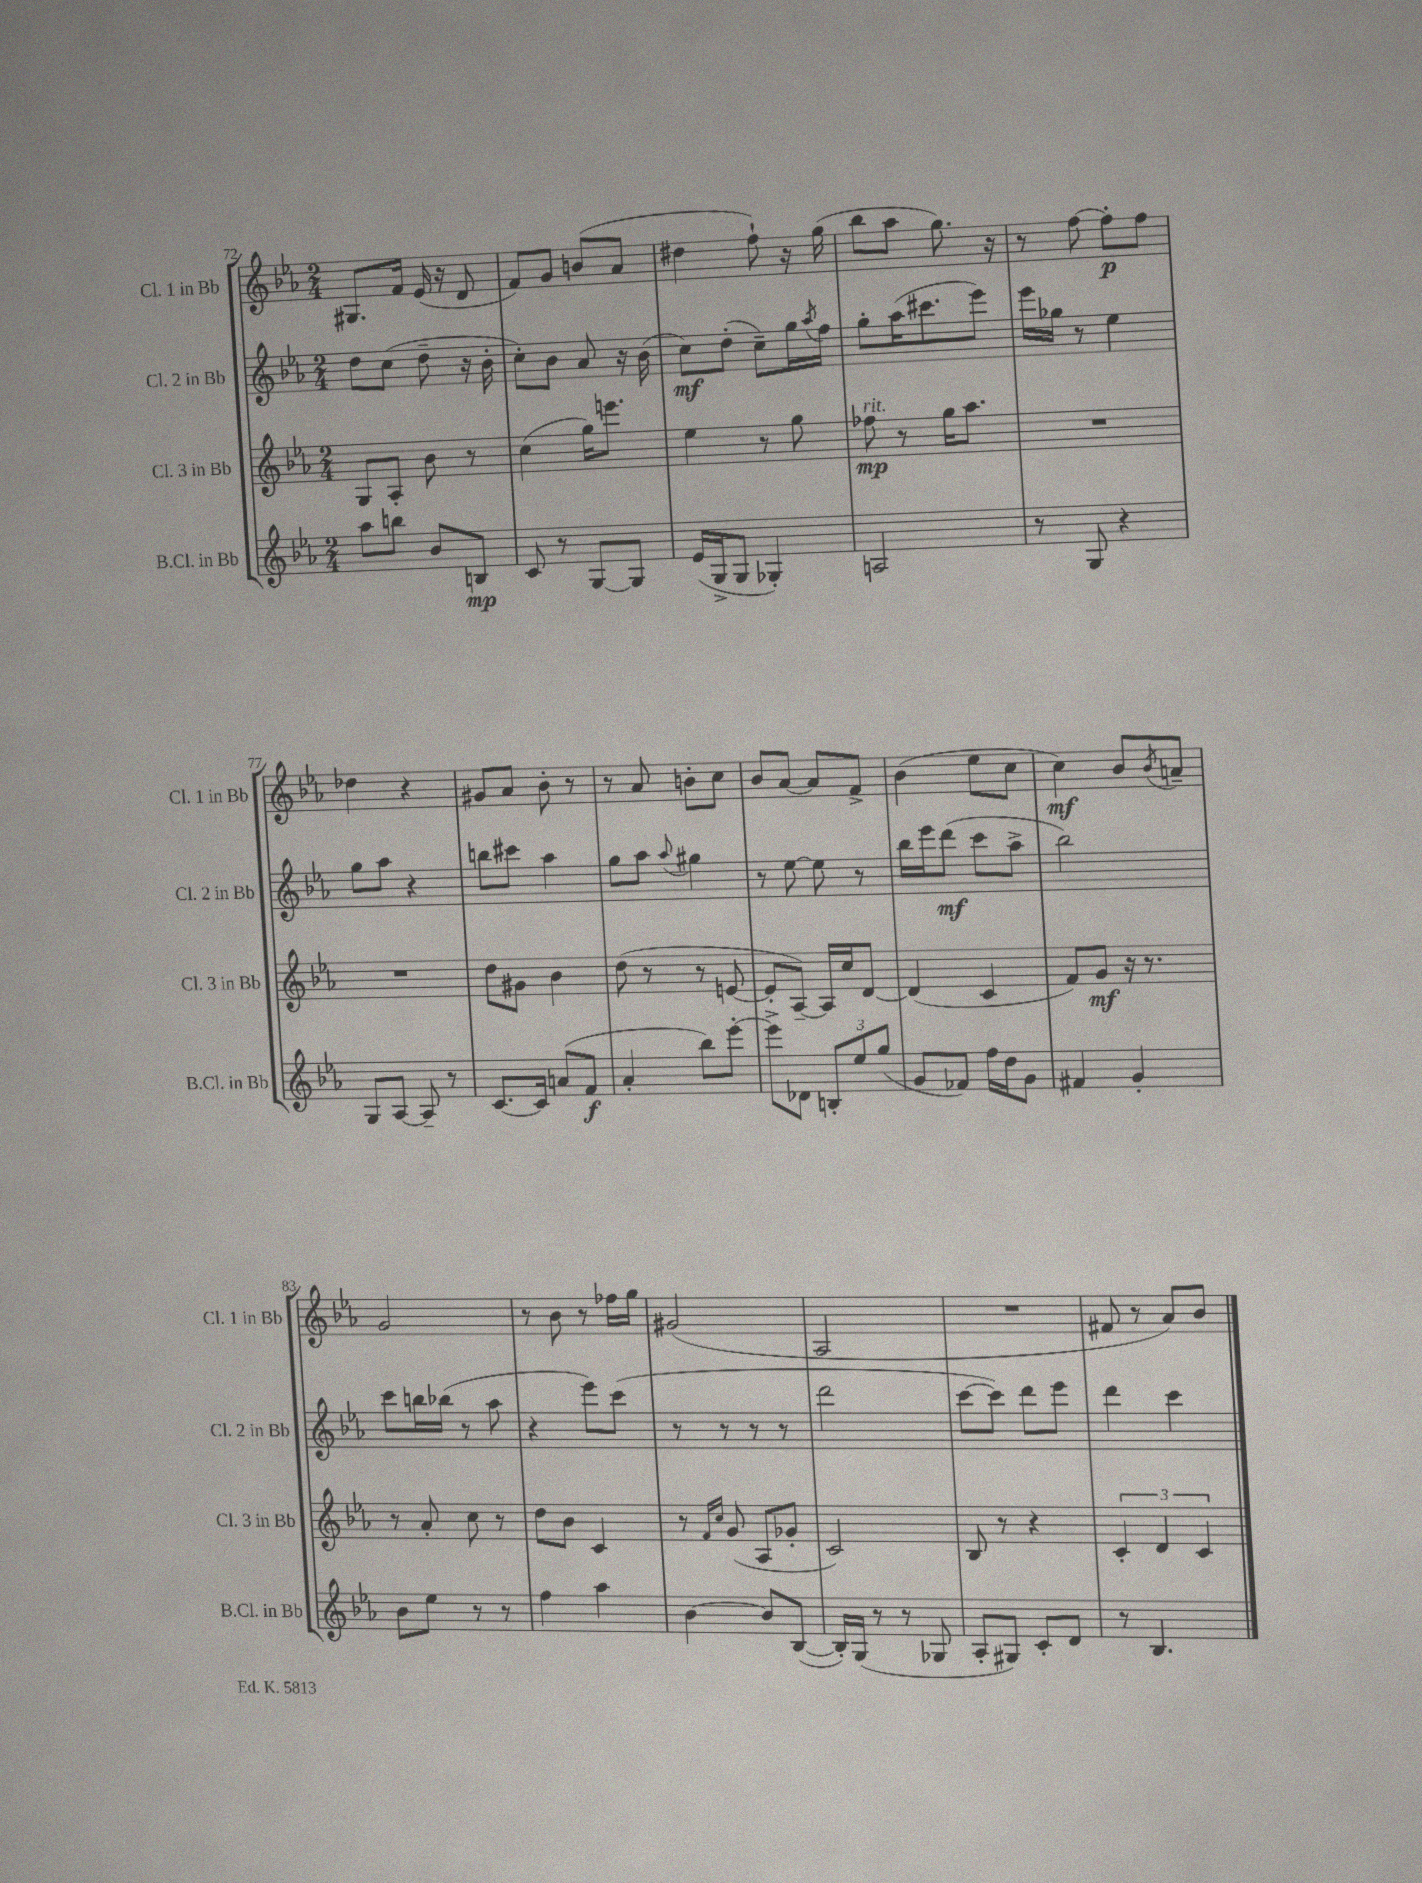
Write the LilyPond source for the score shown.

<<
\new StaffGroup <<
\new Staff = "s0" \with { instrumentName = "Cl. 1 in Bb" shortInstrumentName = "Cl. 1 in Bb" } {
    \clef treble \key ees \major \numericTimeSignature \time 2/4
    gis8. f'16 ees'16( r16 d'8 |
    f'8) g'8 b'8( aes'8 |
    dis''4 f''8-!) r16 g''16( |
    bes''8 aes''8 g''8.) r16 |
    r8 f''8~ f''8-.\p f''8 |
    des''4 r4 |
    gis'8 aes'8 bes'8-. r8 |
    r8 aes'8 b'8-. c''8 |
    bes'8 aes'8~ aes'8 f'8-> |
    bes'4( ees''8 c''8 |
    c''4\mf) bes'8 \acciaccatura { bes'8 } a'8-- |
    g'2 |
    r8 bes'8 r8 fes''16 g''16 |
    gis'2( |
    aes2 |
    R2 |
    fis'8 r8 aes'8) bes'8 \bar "|." |
}
\new Staff = "s1" \with { instrumentName = "Cl. 2 in Bb" shortInstrumentName = "Cl. 2 in Bb" } {
    \clef treble \key ees \major \numericTimeSignature \time 2/4
    d''8 c''8( d''8-- r16 bes'16-. |
    c''8-.) bes'8 aes'8 r16 bes'16( |
    c''8\mf) d''8-.( c''8--) g''16 \acciaccatura { aes''8 } f''16 |
    g''8-. aes''16( cis'''8. ees'''8) |
    ees'''16 ges''16 r8 ees''4 |
    g''8 aes''8 r4 |
    b''8 cis'''8 aes''4 |
    g''8 aes''8 \appoggiatura { aes''8 } gis''4 |
    r8 ees''8~ ees''8 r8 |
    bes''16 ees'''16 d'''8\mf( c'''8 aes''8-> |
    bes''2) |
    c'''8 b''16 bes''16( r8 aes''8 |
    r4 ees'''8) c'''8( |
    r8 r8 r8 r8 |
    d'''2 |
    c'''8~ c'''8) d'''8 ees'''8 |
    d'''4 c'''4 \bar "|." |
}
\new Staff = "s2" \with { instrumentName = "Cl. 3 in Bb" shortInstrumentName = "Cl. 3 in Bb" } {
    \clef treble \key ees \major \numericTimeSignature \time 2/4
    g8 aes8-. bes'8 r8 |
    c''4( g''16) e'''8. |
    ees''4 r8 g''8 |
    fes''8\mp^\markup { \italic "rit." } r8 g''16 aes''8. |
    R2 |
    R2 |
    d''8 gis'8 bes'4 |
    d''8( r8 r8 e'8~ |
    e'8-. aes8~--) aes16 c''16 d'8~ |
    d'4( c'4 |
    f'8) g'8\mf r16 r8. |
    r8 aes'8-. c''8 r8 |
    d''8 bes'8 c'4 |
    r8 \grace { f'16 c''16 } g'8( aes8 ges'8-. |
    c'2) |
    bes8 r8 r4 |
    \tuplet 3/2 { c'4-. d'4 c'4 } \bar "|." |
}
\new Staff = "s3" \with { instrumentName = "B.Cl. in Bb" shortInstrumentName = "B.Cl. in Bb" } {
    \clef treble \key ees \major \numericTimeSignature \time 2/4
    aes''8 b''8 bes'8 b8\mp |
    c'8 r8 g8~ g8 |
    ees'16( g16-> g8 ges4-.) |
    a2 |
    r8 g8 r4 |
    g8 aes8~ aes8-- r8 |
    c'8.~ c'16 a'8( f'8\f |
    aes'4-. bes''8) ees'''8~-. |
    ees'''8-> des'8 \tuplet 3/2 { b8-. ees''8 g''8( } |
    g'8 fes'8) f''16 d''16 g'8 |
    fis'4 g'4-. |
    bes'8 ees''8 r8 r8 |
    f''4 aes''4 |
    bes'4~ bes'8 bes8~( |
    bes16-.) g16( r8 r8 ges8 |
    aes8-. gis8) c'8-. d'8 |
    r8 bes4. \bar "|." |
}
>>
>>
\layout { \context { \Score currentBarNumber = #72 } }
